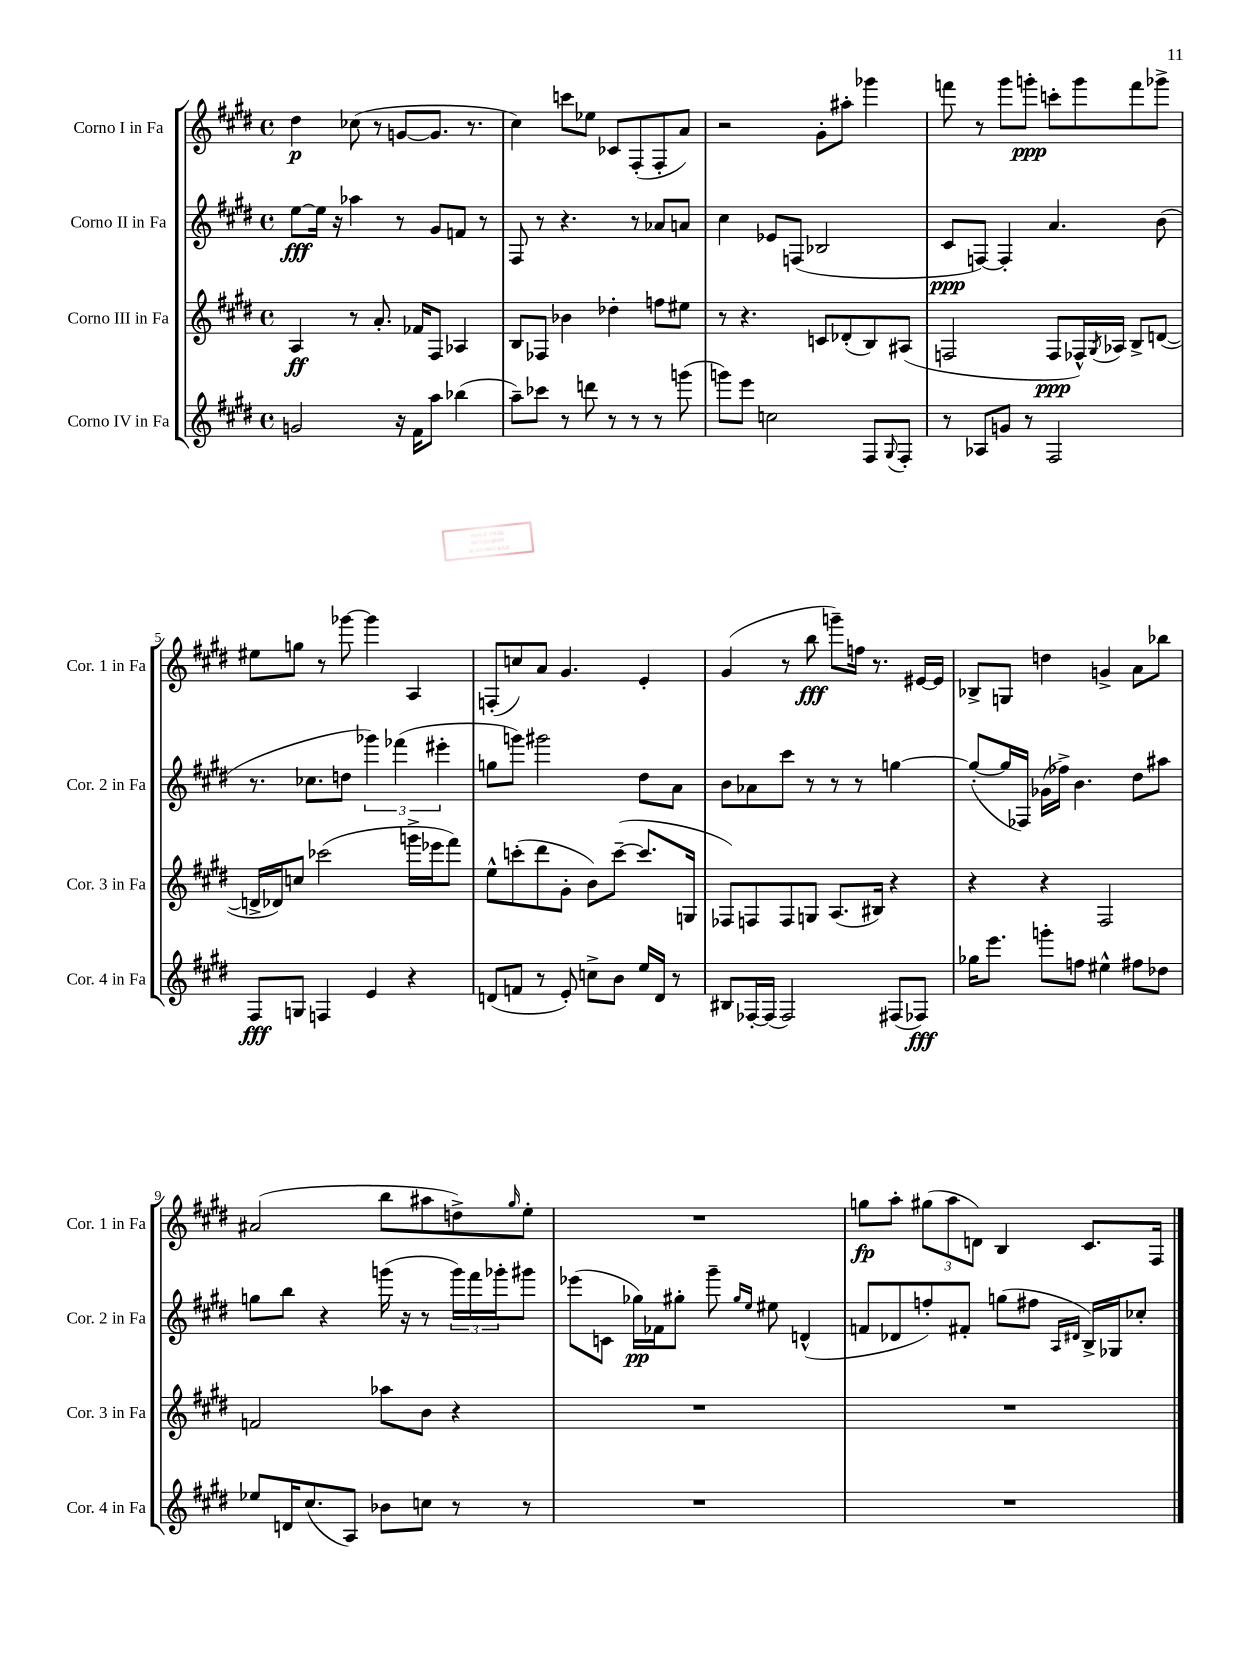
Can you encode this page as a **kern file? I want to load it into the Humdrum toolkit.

**kern	**dynam	**kern	**dynam	**kern	**dynam	**kern	**dynam
*part4	*part4	*part3	*part3	*part2	*part2	*part1	*part1
*staff4	*staff4	*staff3	*staff3	*staff2	*staff2	*staff1	*staff1
*I"Corno IV in Fa	*	*I"Corno III in Fa	*	*I"Corno II in Fa	*	*I"Corno I in Fa	*
*I'Cor. 4 in Fa	*	*I'Cor. 3 in Fa	*	*I'Cor. 2 in Fa	*	*I'Cor. 1 in Fa	*
*clefG2	*	*clefG2	*	*clefG2	*	*clefG2	*
*k[f#c#g#d#]	*	*k[f#c#g#d#]	*	*k[f#c#g#d#]	*	*k[f#c#g#d#]	*
*M4/4	*	*M4/4	*	*M4/4	*	*M4/4	*
*met(c)	*	*met(c)	*	*met(c)	*	*met(c)	*
=1	=1	=1	=1	=1	=1	=1	=1
2gn/	.	4A/	ff	[8ee\L	fff	4dd#\	p
.	.	.	.	16ee\Jk]	.	.	.
.	.	.	.	16r	.	.	.
.	.	8r	.	4aa-X\	.	(8cc-X\	.
.	.	8.a'/	.	.	.	8r	.
16r	.	.	.	8r	.	[8gn/L	.
16f#\KL	.	16f-X/KL	.	.	.	.	.
8aa\J	.	8F#/J	.	8g#/L	.	8.g/J]	.
(4bb-X\	.	4A-X/	.	8fn/J	.	.	.
.	.	.	.	.	.	8.r	.
.	.	.	.	8r	.	.	.
=2	=2	=2	=2	=2	=2	=2	=2
8aa~\L)	.	8B/L	.	8F#/	.	4cc#\)	.
8ccc-X\J	.	8F-X/J	.	8r	.	.	.
8r	.	4b-X\	.	4.r	.	8cccn\L	.
8dddn\	.	.	.	.	.	8ee-X\J	.
8r	.	4dd-X'\	.	.	.	8c-X/L	.
8r	.	.	.	8r	.	(8F#'/	.
8r	.	8ffn\L	.	8a-X/L	.	8F#'/	.
(8gggn\	.	8ee#X\J	.	8an/J	.	8a/J)	.
=3	=3	=3	=3	=3	=3	=3	=3
8gggn\L)	.	8r	.	4cc#\	.	2r	.
8eee\J	.	4.r	.	.	.	.	.
2ccn\	.	.	.	8e-X/L	.	.	.
.	.	.	.	(8Fn/J	.	.	.
.	.	8cn/L	.	2B-X/	.	8g#'\L	.
.	.	(8d-X'/	.	.	.	8aa#X'\J	.
8F#/L	.	8B/)	.	.	.	4ggg-X\	.
8qqG#/	.	.	.	.	.	.	.
8F#'/J	.	(8A#X/J	.	.	.	.	.
=4	=4	=4	=4	=4	=4	=4	=4
8r	.	2Fn/	.	8c#/L	ppp	8fffn\	.
8A-X/L	.	.	.	[8Fn/J)	.	8r	.
8gn/J	.	.	.	4F'/]	.	8ggg#\L	.
8r	.	.	.	.	.	8gggn'\J	ppp
2F#/	.	8F/L	ppp	4.a/	.	8cccn'\L	.
.	.	16F-X^^/L)	.	.	.	8ggg\	.
.	.	8qG#/	.	.	.	.	.
.	.	16A-X/JJ	.	.	.	.	.
.	.	8B^/L	.	.	.	8fff\	.
.	.	([8dn/J	.	(8b\	.	8ggg-X^\J	.
!!LO:LB:g=z
=5	=5	=5	=5	=5	=5	=5	=5
8F#/L	fff	16dn^/LL]	.	8.r	.	8ee#X\L	.
.	.	16d-X/J)	.	.	.	.	.
8Gn/J	.	8ccn/J	.	.	.	8ggn\J	.
.	.	.	.	8.cc-X\L	.	.	.
4Fn/	.	(2ccc-X\	.	.	.	8r	.
.	.	.	.	8ddn\J	.	[8ggg-X\	.
4e/	.	.	.	6ggg-X\)	.	4ggg-\]	.
.	.	.	.	(6fff-X\	.	.	.
4r	.	16gggn^\LL	.	.	.	4A/	.
.	.	16eee-X\J	.	.	.	.	.
.	.	.	.	6eee#X'\	.	.	.
.	.	8fff#\J)	.	.	.	.	.
=6	=6	=6	=6	=6	=6	=6	=6
(8dn/L	.	8ee^^\L	.	8ggn\L	.	(8Fn'/L	.
8fn/J	.	(8cccn'\	.	8gggn\J)	.	8ccn/)	.
8r	.	8ddd#\	.	2ggg#X\	.	8a/J	.
8e'/)	.	8g#'\J	.	.	.	4.g#/	.
8ccn^\L	.	8b\L)	.	.	.	.	.
8b\J	.	([8ccc~\J	.	.	.	.	.
16ee/LL	.	8.ccc/L]	.	8dd#\L	.	4e'/	.
16d/JJ	.	.	.	.	.	.	.
8r	.	.	.	8a\J	.	.	.
.	.	16Gn/Jk	.	.	.	.	.
=7	=7	=7	=7	=7	=7	=7	=7
8B#X/L	.	8F-X/L)	.	8b\L	.	(4g#/	.
[16F-X'/L	.	8Fn/	.	8a-X\	.	.	.
(16F-/JJ]	.	.	.	.	.	.	.
2F-/)	.	8F/	.	8ccc#\J	.	8r	.
.	.	8Gn/J	.	8r	.	8bb\	fff
.	.	(8.A/L	.	8r	.	8gggn~\L)	.
.	.	.	.	8r	.	16ffn\Jk	.
.	.	16B#X/Jk)	.	.	.	8.r	.
(8F#X/L	.	4r	.	[4ggn\	.	.	.
8F-X/J)	fff	.	.	.	.	[16e#X/LL	.
.	.	.	.	.	.	16e#/JJ]	.
=8	=8	=8	=8	=8	=8	=8	=8
16gg-X\KL	.	4r	.	(8gg'/L_	.	8B-X^/L	.
8.eee\J	.	.	.	.	.	.	.
.	.	.	.	16gg/L]	.	8Gn/J	.
.	.	.	.	16F-X/JJ)	.	.	.
8gggn'\L	.	4r	.	(16g-X\LL	.	4ddn\	.
.	.	.	.	16ff-X^\JJ)	.	.	.
8ffn\J	.	.	.	4.b\	.	.	.
4ee#X^^\	.	2F#/	.	.	.	4gn^/	.
8ff#X\L	.	.	.	8dd#\L	.	8a\L	.
8dd-X\J	.	.	.	8aa#X\J	.	8bb-X\J	.
!!LO:LB:g=z
=9	=9	=9	=9	=9	=9	=9	=9
8ee-X/L	.	2fn/	.	8ggn\L	.	(2a#X/	.
16dn/K	.	.	.	8bb\J	.	.	.
(8.cc#/	.	.	.	.	.	.	.
.	.	.	.	4r	.	.	.
8A/J)	.	.	.	.	.	.	.
8b-X\L	.	8aa-X\L	.	(16gggn\	.	8bb\L	.
.	.	.	.	16r	.	.	.
8ccn\J	.	8b\J	.	8r	.	8aa#X\	.
8r	.	4r	.	24ggg\LL)	.	8ddn^\)	.
.	.	.	.	24fff#\	.	.	.
.	.	.	.	24ggg-X'\J	.	.	.
.	.	.	.	.	.	16qqgg#/	.
8r	.	.	.	8ggg#X\J	.	8ee'\J	.
=10	=10	=10	=10	=10	=10	=10	=10
1r	.	1r	.	(8eee-X\L	.	1r	.
.	.	.	.	8cn\J	.	.	.
.	.	.	.	16gg-X\LL)	pp	.	.
.	.	.	.	16f-X\J	.	.	.
.	.	.	.	8gg#X'\J	.	.	.
.	.	.	.	8ggg#~\	.	.	.
.	.	.	.	16qqgg#/LL	.	.	.
.	.	.	.	16qqee/JJ	.	.	.
.	.	.	.	8ee#X\	.	.	.
.	.	.	.	(4dn^^/	.	.	.
=11	=11	=11	=11	=11	=11	=11	=11
1r	.	1r	.	8fn/L	.	8ggn\L	fp
.	.	.	.	8d-X/	.	8aa'\J	.
.	.	.	.	8ffn'/)	.	(12gg#X\L	.
.	.	.	.	.	.	12aa\	.
.	.	.	.	8f#X'/J	.	.	.
.	.	.	.	.	.	12dn\J)	.
.	.	.	.	(8ggn\L	.	4B/	.
.	.	.	.	8ff#X\J	.	.	.
.	.	.	.	16qqA/LL	.	.	.
.	.	.	.	16qqd#X/JJ	.	.	.
.	.	.	.	16B^/LL)	.	8.c#/L	.
.	.	.	.	16G-X/J	.	.	.
.	.	.	.	8cc-X'/J	.	.	.
.	.	.	.	.	.	16F#/Jk	.
==	==	==	==	==	==	==	==
*-	*-	*-	*-	*-	*-	*-	*-
